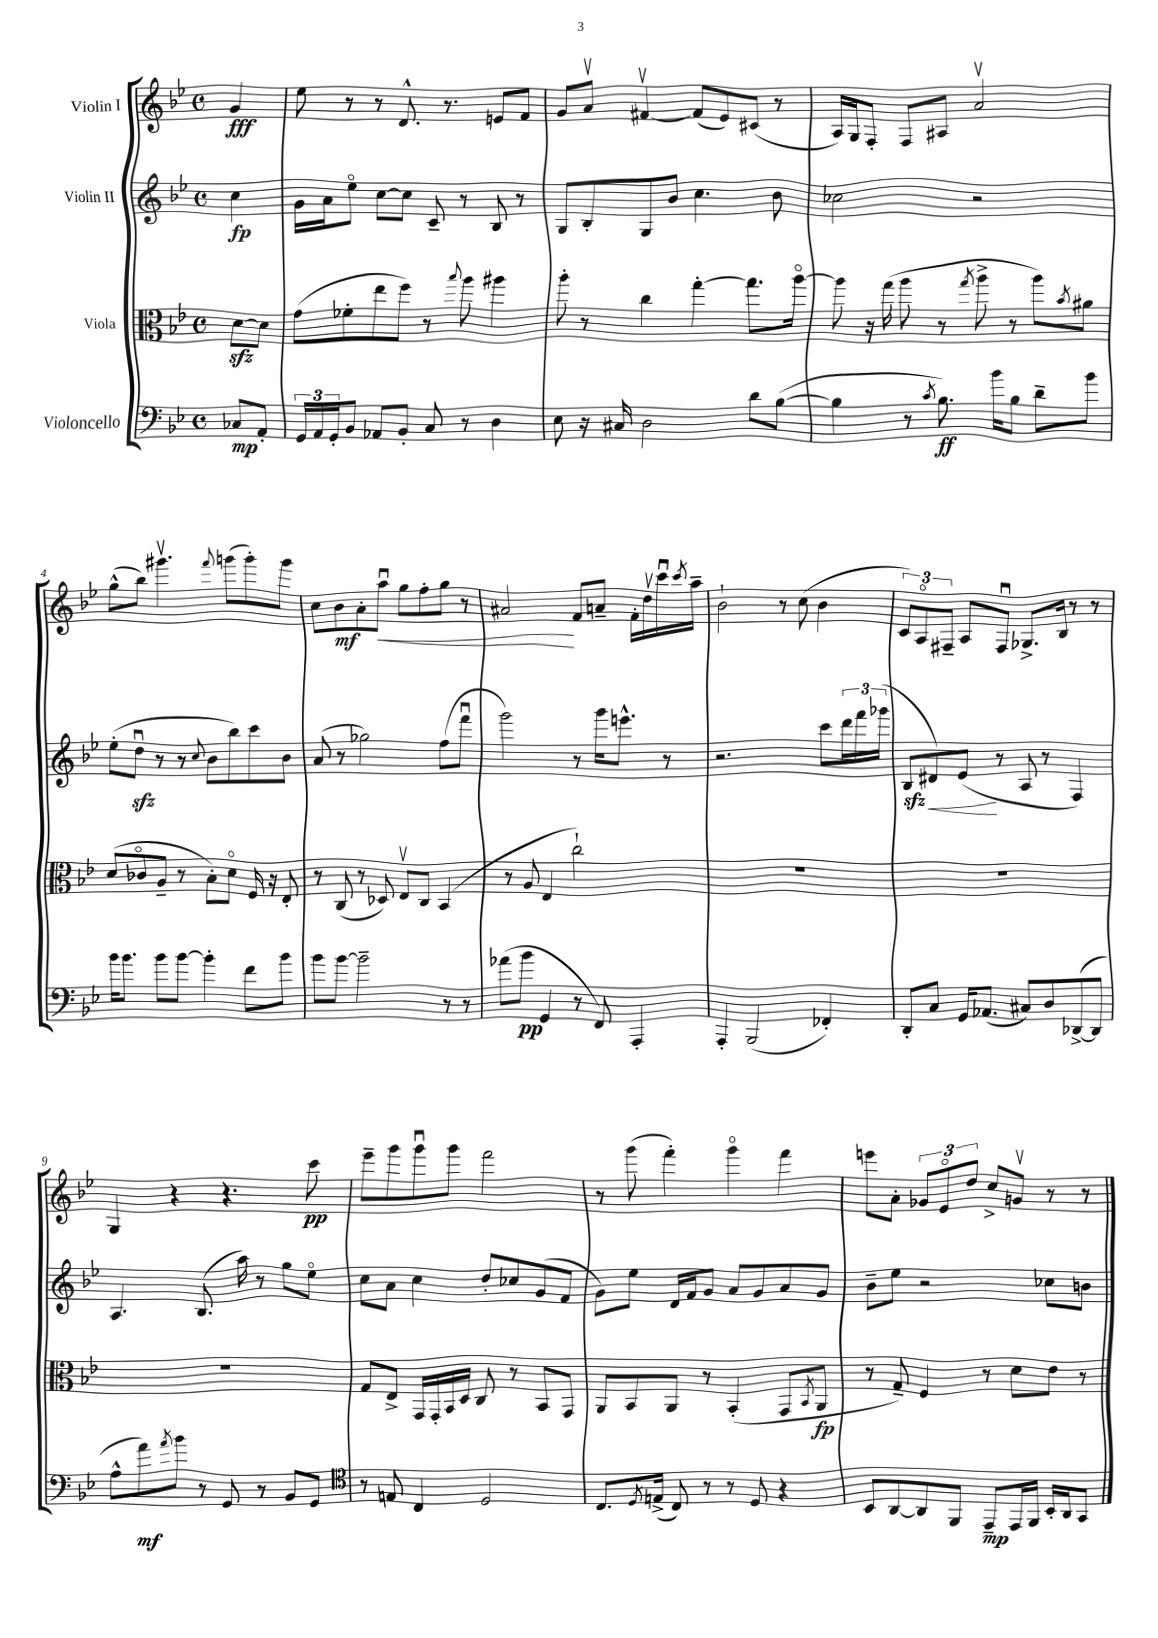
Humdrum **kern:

**kern	**kern	**kern	**kern
*staff4	*staff3	*staff2	*staff1
*clefF4	*clefC3	*clefG2	*clefG2
*k[b-e-]	*k[b-e-]	*k[b-e-]	*k[b-e-]
*M4/4	*M4/4	*M4/4	*M4/4
*met(c)	*met(c)	*met(c)	*met(c)
8C-	[8d	4cc	4g
8AA'	8d]	.	.
=	=	=	=
24GG	(8g	16g	8ee-
24AA	.	.	.
.	.	16a	.
24GG'	.	.	.
8BB-	8f-'	8ee-o	8r
8AA-	8ee-	[8cc	8r
8BB-'	8ff)	8cc]	8.d^^
8C	8r	8c~	.
.	.	.	8.r
.	8qqbb-	.	.
8r	8aa	8r	.
4D	4aa#	8B-	8e
.	.	8r	8f
=	=	=	=
8E-	8aa'	8G	8g
16r	8r	8B-'	8av
16C#	.	.	.
2D	4cc	8G	[4f#v
.	.	8b-	.
.	[4gg'	4.cc	(8f#]
.	.	.	8e-)
8d	8.gg]	.	(8c#
([8B-	.	8b-	8r
.	[16aao	.	.
=	=	=	=
4B-]	8aa]	2cc-	16A)
.	.	.	16G
.	16r	.	8F'
.	(16gg	.	.
8r	8aa	.	8F
8qc	.	.	.
8.B-)	8r	.	8A#
.	8qgg	.	.
.	8aa^	2r	2av
16b-	.	.	.
8B-	8r	.	.
8d~	8aa)	.	.
.	8qb-	.	.
8b-	8a#	.	.
=	=	=	=
16b-	(8d	(8ee-'	(8gg^^
8.b-	.	.	.
.	8c-o	8ddu	8bb-)
8b-	8A~	8r	4.ggg#v
[8b-	8r	8r	.
.	.	8qqcc	.
4b-']	8B-')	8b-	.
.	.	.	8qqfff
.	8do	8bb-)	(8ggg
8f	16F	8ccc	8ggg')
.	16r	.	.
8b-	8E-'	8b-	8ggg
=	=	=	=
8b-	8r	(8a	8cc
[8b-	(8C	8r	8b-
2b-~]	8r	2gg-)	8a'
.	8D-)	.	8aau
.	8E-v	.	8gg
.	8C	.	8ff'
8r	(4BB-	(8ff	8gg
8r	.	8fffu	8r
=	=	=	=
(8a-	8r	2ggg)	2a#
8b-	8A	.	.
4GG	4E-	.	.
8r	2cc`)	8r	8f
8FF)	.	16ggg	8a~
.	.	8.eee^^	.
4AAA'	.	.	16f'
.	.	.	16ddv
.	.	8r	16cccu
.	.	.	8qccc
.	.	.	16aa~
=	=	=	=
4AAA'	1r	2.r	2b-`
(2BBB-	.	.	.
.	.	.	8r
.	.	.	(8cc
4FF-')	.	8ccc	4b-
.	.	24ddd	.
.	.	24fff	.
.	.	(24ggg-	.
=	=	=	=
8DD'	1r	8B-	12c)
.	.	.	12Ao
8C	.	8d#)	.
.	.	.	12F#~
16GG	.	(8e-	8A
(8.AA-	.	.	.
.	.	8r	8F#u
8C#)	.	8A	8.G-^
8D	.	8r	.
.	.	.	16B-
([8DD-^	.	4F)	8r
8DD-]	.	.	8r
=	=	=	=
8A^^	1r	4.A	4G
8a)	.	.	.
8qa	.	.	.
8b-	.	.	4r
8r	.	(8.B-	.
8GG	.	.	4.r
.	.	16aa)	.
8r	.	8r	.
8BB-	.	8gg	.
8GG	.	8ee-o	8ccc
=	=	=	=
*clefC4	*	*	*
8r	8G	8cc	8eee-~
8E	8E-^	8a	8ggg
4C	16GG	4cc	8gggu
.	16GG'	.	.
.	16BB-	.	8ggg
.	16D	.	.
2D	8C	8dd'	2fff
.	8r	8cc-	.
.	8BB-	(8g	.
.	8GG	8f	.
=	=	=	=
8.C	8AA	8g)	8r
.	8BB-	8ee-	(8ggg
8qD	.	.	.
(16E^	.	.	.
8C)	8AA	16d	4fff')
.	.	16f	.
8r	8r	8g	.
8r	(4BB-'	8a	4gggo
8D	.	8g	.
4r	8GG	8a	4fff
.	8qBB-	.	.
.	8AA	8g	.
=	=	=	=
8BB-	8r	8b-~	8eee
[8AA	8G~)	8ee-	8a'
8AA]	4F	2r	12g-
.	.	.	12e-o
8FF	.	.	.
.	.	.	12dd
8EE-~	8r	.	8cc^
16EE-	8d	.	8gv
16FF	.	.	.
16BB-'	8e-	8cc-	8r
16AA	.	.	.
8GG	8r	8b	8r
==	==	==	==
*-	*-	*-	*-
